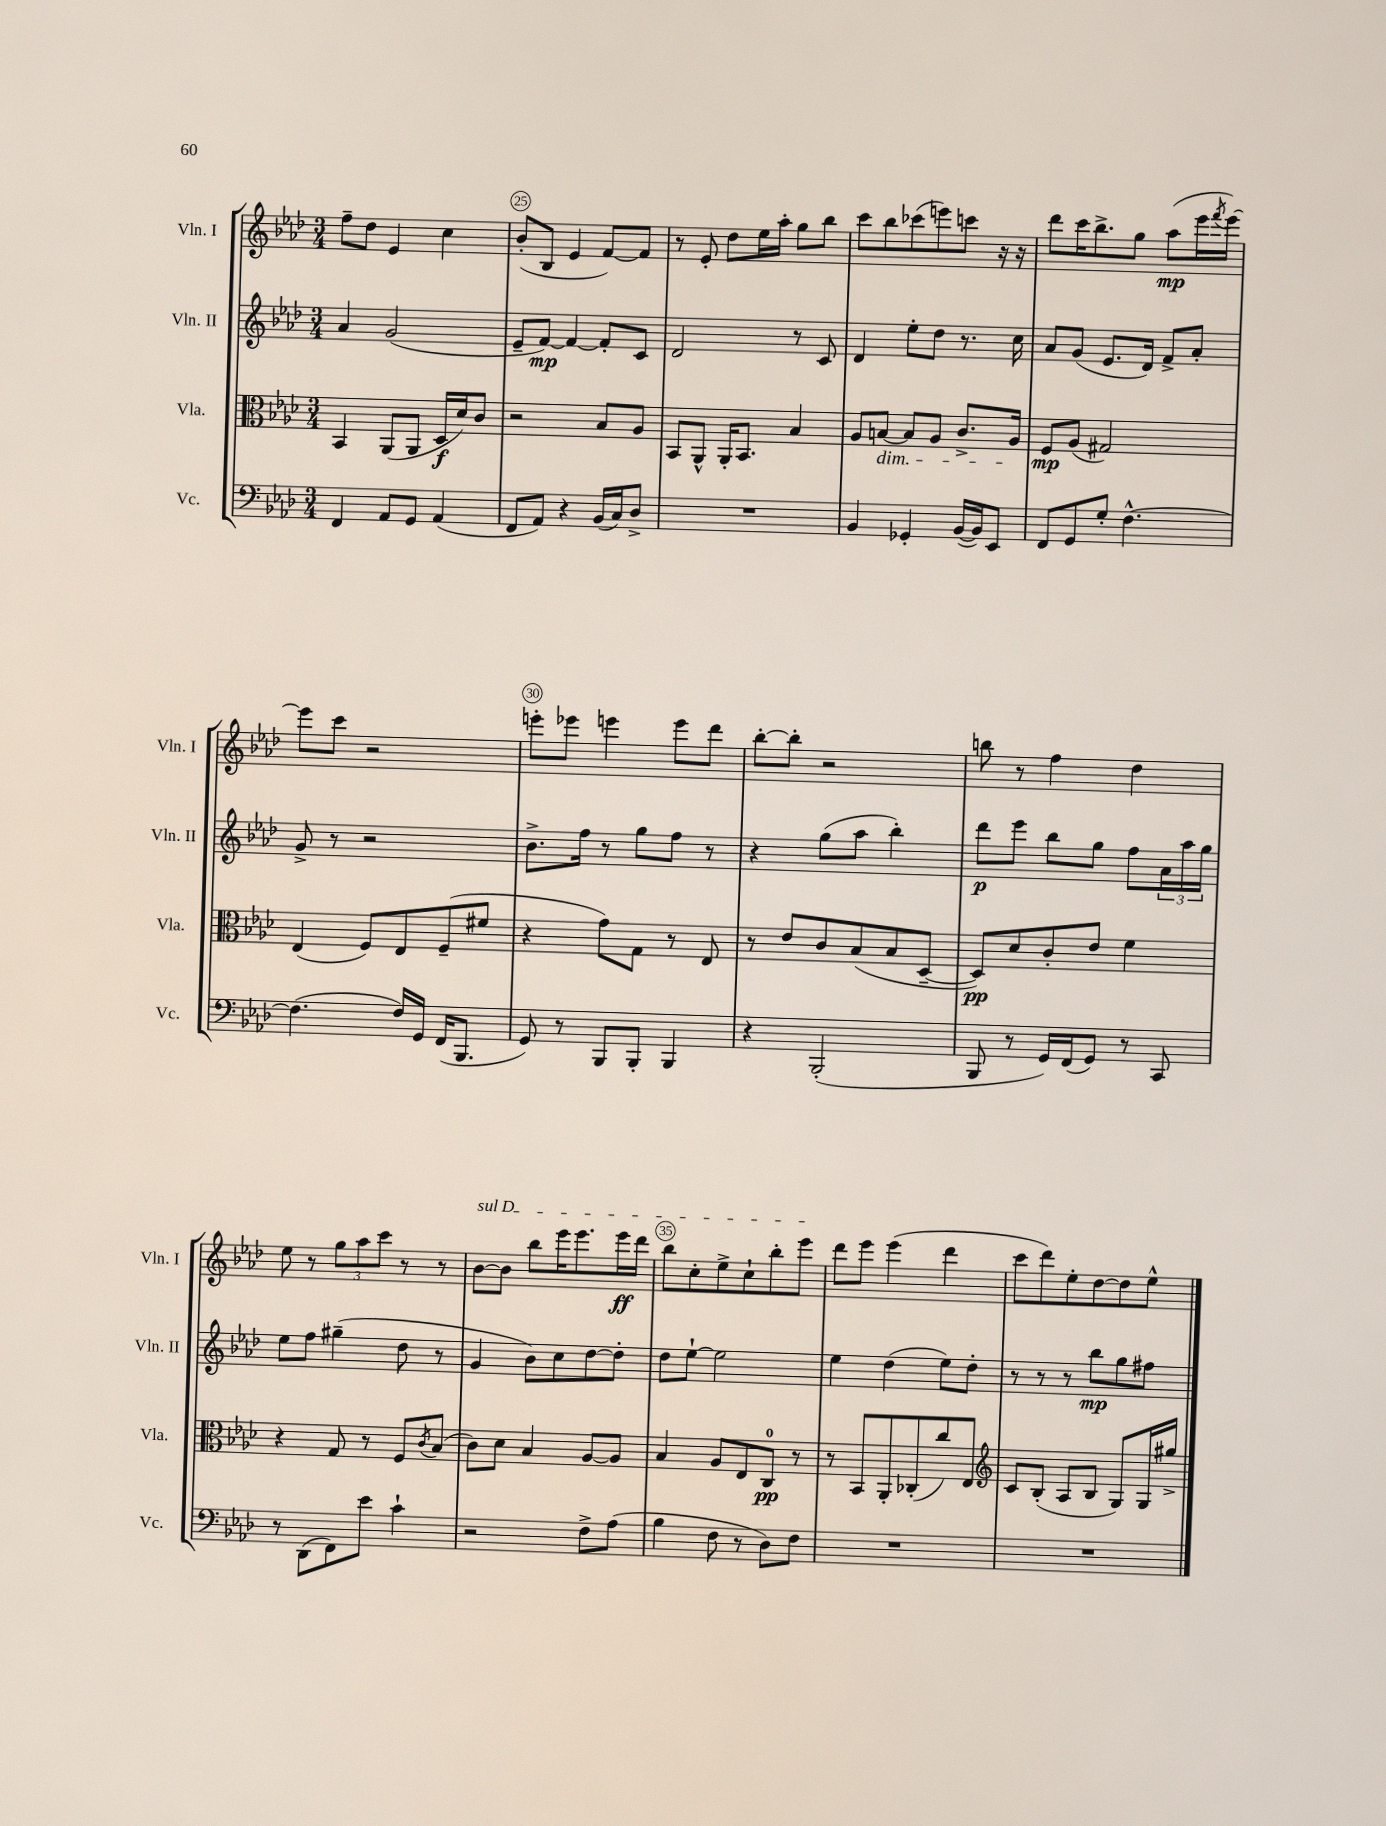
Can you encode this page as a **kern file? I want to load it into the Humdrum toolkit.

**kern	**kern	**dynam	**kern	**dynam	**kern	**dynam
*part4	*part3	*part3	*part2	*part2	*part1	*part1
*staff4	*staff3	*staff3	*staff2	*staff2	*staff1	*staff1
*I"Vc.	*I"Vla.	*	*I"Vln. II	*	*I"Vln. I	*
*I'Vc.	*I'Vla.	*	*I'Vln. II	*	*I'Vln. I	*
*clefF4	*clefC3	*	*clefG2	*	*clefG2	*
*k[b-e-a-d-]	*k[b-e-a-d-]	*	*k[b-e-a-d-]	*	*k[b-e-a-d-]	*
*M3/4	*M3/4	*	*M3/4	*	*M3/4	*
=24	=24	=24	=24	=24	=24	=24
4FF/	4BB-/	.	4a-/	.	8ff~\L	.
.	.	.	.	.	8dd-\J	.
8AA-/L	(8AA-/L	.	(2g/	.	4e-/	.
8GG/J	8AA-/J	.	.	.	.	.
(4AA-/	16D-/LL	f	.	.	4cc\	.
.	16d-/J)	.	.	.	.	.
.	8c/J	.	.	.	.	.
=25	=25	=25	=25	=25	=25	=25
8FF/L	2r	.	8e-~/L	.	(8b-'/L	.
8AA-/J)	.	.	[8f/J)	mp	8B-/J	.
4r	.	.	4f/_	.	4e-/	.
(16BB-/LL	8B-/L	.	8f'/L]	.	[8f/L)	.
16C/J)	.	.	.	.	.	.
8D-^/J	8A-/J	.	8c/J	.	8f/J]	.
=26	=26	=26	=26	=26	=26	=26
2.r	8BB-/L	.	2d-/	.	8r	.
.	8AA-^^/J	.	.	.	8e-'/	.
.	16AA-'/KL	.	.	.	8dd-\L	.
.	8.BB-/J	.	.	.	.	.
.	.	.	.	.	16ee-\L	.
.	.	.	.	.	16aa-'\JJ	.
.	4B-/	.	8r	.	8gg\L	.
.	.	.	8c/	.	8bb-\J	.
=27	=27	=27	=27	=27	=27	=27
4BB-/	8A-/L	.	4d-/	.	8ccc\L	.
!	!LO:TX:b:i:t=dim.	!	!	!	!	!
.	[8Bn/J	.	.	.	8bb-\	.
4GG-X'/	8B/L]	.	8ee-'\L	.	(8ccc-X\	.
.	8A-/J	.	8dd-\J	.	8eeen\)	.
([16BB-/LL	8.c^/L	.	8.r	.	8cccn\J	.
16BB-/J])	.	.	.	.	.	.
8EE-/J	.	.	.	.	16r	.
.	16A-/Jk	.	16cc\	.	16r	.
=28	=28	=28	=28	=28	=28	=28
8FF/L	8F/L	mp	8a-/L	.	8ddd-\L	.
8GG/	(8A-/J	.	(8g/J	.	16ccc\K	.
.	.	.	.	.	8.bb-^\	.
8G'/J	2G#X/)	.	8.e-/L	.	.	.
[4.F^^\	.	.	.	.	8gg\J	.
.	.	.	16d-/Jk)	.	.	.
.	.	.	8f^/L	.	(8aa-\L	mp
.	.	.	8a-'/J	.	16eee-\L	.
.	.	.	.	.	8qfff/	.
.	.	.	.	.	[16eee-\JJ)	.
!!LO:LB:g=z
=29	=29	=29	=29	=29	=29	=29
(4.F\]	(4E-/	.	8g^/	.	8eee-\L]	.
.	.	.	8r	.	8ccc\J	.
.	8F/L)	.	2r	.	2r	.
16F/LL)	8E-/	.	.	.	.	.
16GG/JJ	.	.	.	.	.	.
(16FF/KL	(8F~/	.	.	.	.	.
8.BBB-/J	.	.	.	.	.	.
.	8f#X/J	.	.	.	.	.
=30	=30	=30	=30	=30	=30	=30
8GG/)	4r	.	8.b-^\L	.	8eeen'\L	.
8r	.	.	.	.	8eee-X\J	.
.	.	.	16ff\Jk	.	.	.
8BBB-/L	8g\L)	.	8r	.	4eeen\	.
8BBB-'/J	8G\J	.	8gg\L	.	.	.
4BBB-/	8r	.	8ff\J	.	8eee\L	.
.	8E-/	.	8r	.	8ddd-\J	.
=31	=31	=31	=31	=31	=31	=31
4r	8r	.	4r	.	[8bb-'\L	.
.	8e-/L	.	.	.	8bb-'\J]	.
(2BBB-'/	8c/	.	(8gg\L	.	2r	.
.	(8B-/	.	8aa-\J	.	.	.
.	8B-/	.	4bb-'\)	.	.	.
.	[8D-~/J	.	.	.	.	.
=32	=32	=32	=32	=32	=32	=32
8BBB-/	8D-/L])	pp	8ddd-\L	p	8bbn\	.
8r	8d-/	.	8eee-\J	.	8r	.
16GG/LL)	8c'/	.	8bb-\L	.	4ff\	.
(16FF/J	.	.	.	.	.	.
8GG/J)	8e-/J	.	8gg\J	.	.	.
8r	4f\	.	8ff\L	.	4dd-\	.
8CC/	.	.	24a-\L	.	.	.
.	.	.	24aa-\	.	.	.
.	.	.	24gg\JJ	.	.	.
!!LO:LB:g=z
=33	=33	=33	=33	=33	=33	=33
8r	4r	.	8ee-\L	.	8ee-\	.
(8DD-\L	.	.	8ff\J	.	8r	.
8FF\)	8G/	.	(4gg#X~\	.	12gg\L	.
.	.	.	.	.	12aa-\	.
8e-\J	8r	.	.	.	.	.
.	.	.	.	.	12ccc\J	.
4c`\	8F/L	.	8dd-\	.	8r	.
.	8qc/	.	.	.	.	.
.	(8B-/J	.	8r	.	8r	.
=34	=34	=34	=34	=34	=34	=34
!	!	!	!	!	!LO:TX:a:i:t=sul D	!
2r	8c\L)	.	4g/	.	[8b-\L	.
.	8d-\J	.	.	.	8b-\J]	.
.	4B-/	.	8b-\L)	.	8bb-\L	.
.	.	.	8cc\	.	16eee-\K	.
.	.	.	.	.	8.eee-\	.
8F^\L	[8A-/L	.	[8dd-\	.	.	.
(8A-\J	8A-/J]	.	8dd-'\J]	.	16eee-\L	ff
.	.	.	.	.	16ddd-\JJ	.
=35	=35	=35	=35	=35	=35	=35
4B-\	4B-/	.	8dd-\L	.	8bb-\L	.
.	.	.	[8ee-`\J	.	8cc'\	.
8F\	8A-/L	.	2ee-\]	.	8ee-^\	.
8r	8E-/	.	.	.	8cc`\	.
8D-\L)	8C/J	pp	.	.	8bb-'\	.
8F\J	8r	.	.	.	8eee-\J	.
=36	=36	=36	=36	=36	=36	=36
2.r	8r	.	4ee-\	.	8ddd-\L	.
.	8BB-/L	.	.	.	8eee-\J	.
.	8AA-'/	.	(4dd-\	.	(4eee-\	.
.	(8C-X'/	.	.	.	.	.
.	8cc/)	.	8ee-\L)	.	4ddd-\	.
.	8E-/J	.	8dd-'\J	.	.	.
=37	=37	=37	=37	=37	=37	=37
*	*clefG2	*	*	*	*	*
2.r	8c/L	.	8r	.	8ccc\L	.
.	(8B-'/J	.	8r	.	8ddd-\)	.
.	8A-/L	.	8r	.	8ee-'\	.
.	8B-/J	.	8bb-\L	mp	[8dd-\	.
.	8G/L)	.	8gg\	.	8dd-\]	.
.	16G/L	.	8ff#X\J	.	8ee-^^\J	.
.	16gg#X^/JJ	.	.	.	.	.
==	==	==	==	==	==	==
*-	*-	*-	*-	*-	*-	*-
